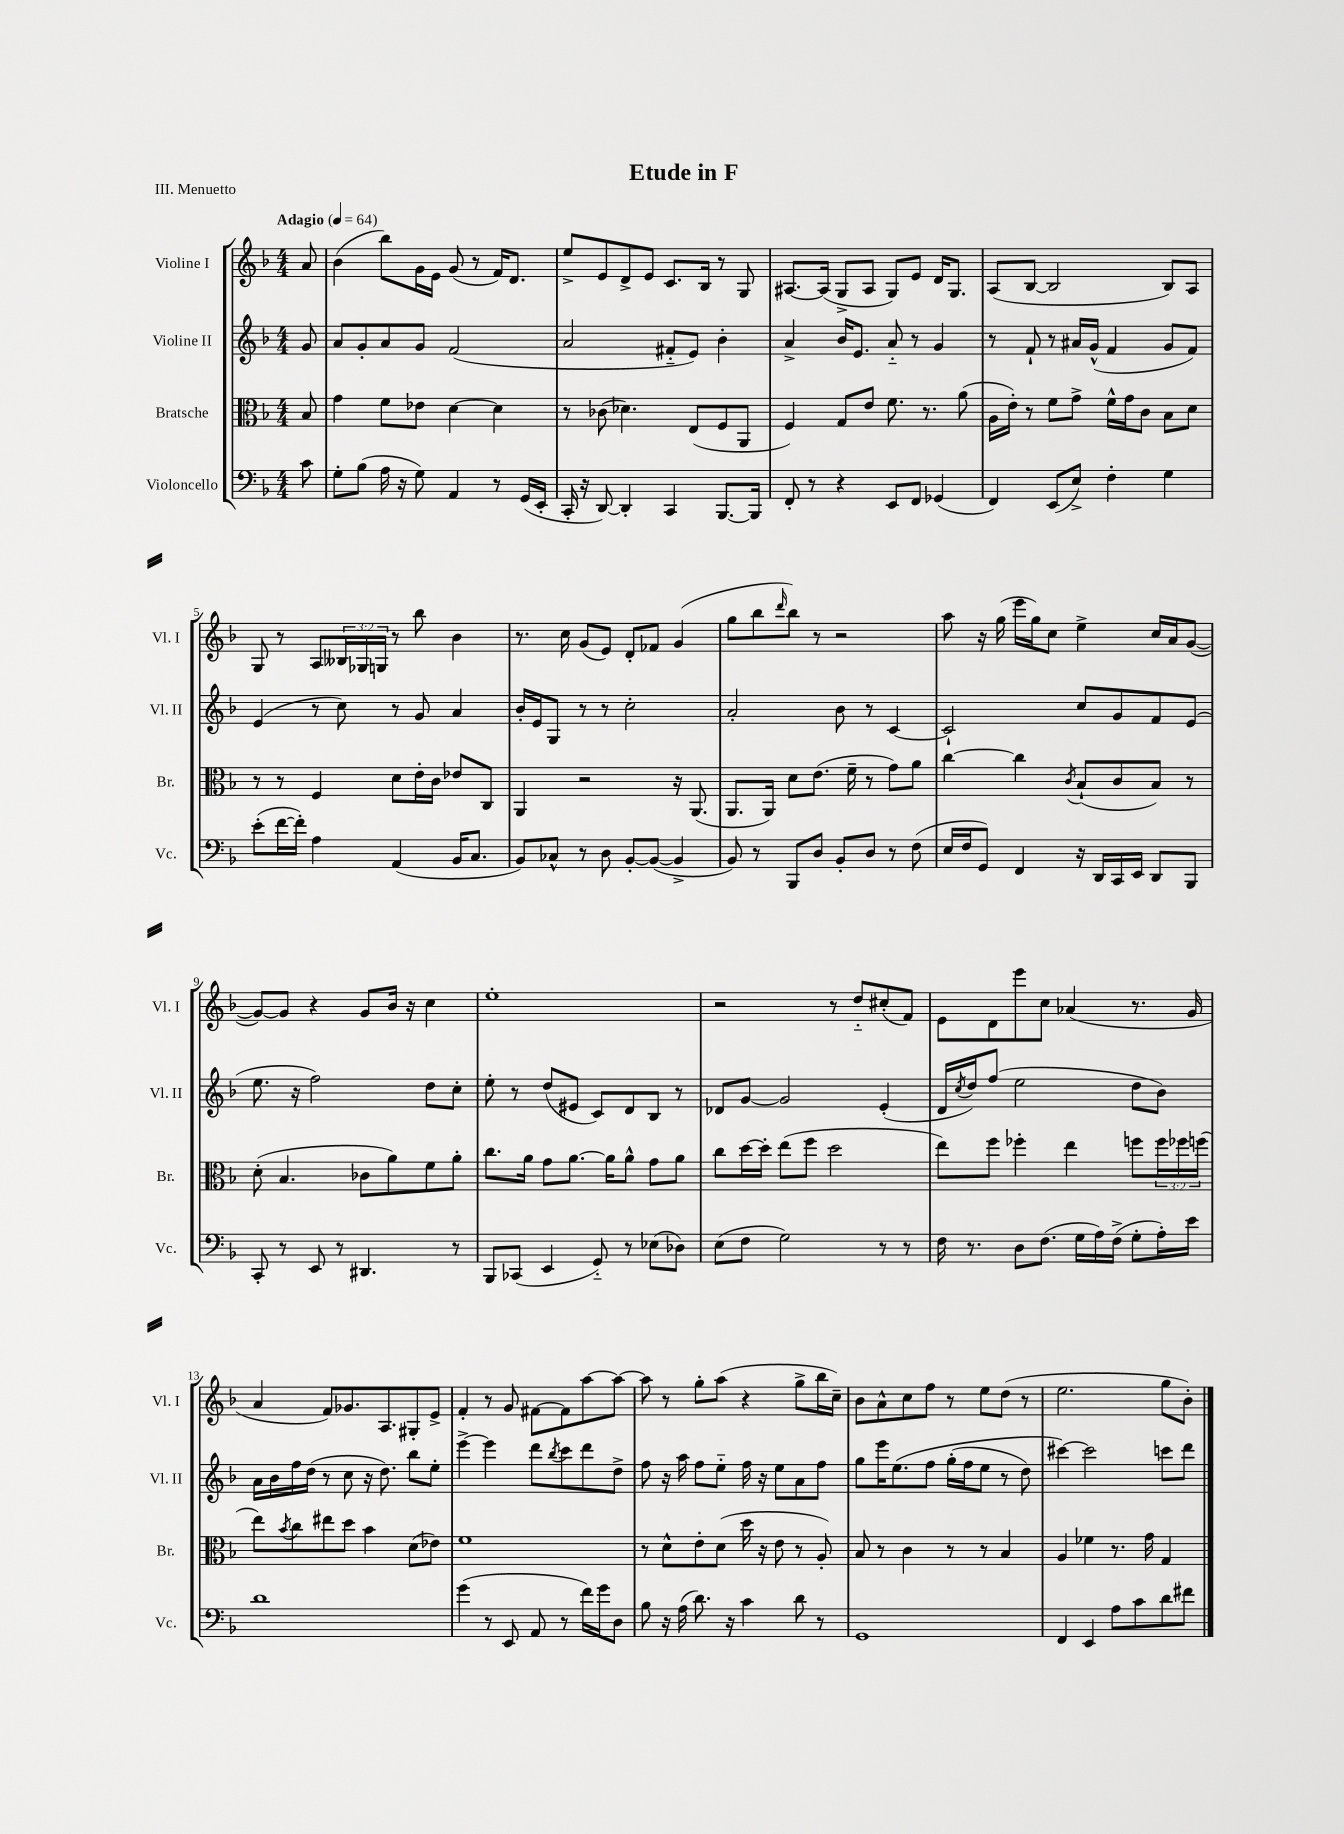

**kern	**kern	**kern	**kern
*staff4	*staff3	*staff2	*staff1
*clefF4	*clefC3	*clefG2	*clefG2
*k[b-]	*k[b-]	*k[b-]	*k[b-]
*M4/4	*M4/4	*M4/4	*M4/4
*MM64	*MM64	*MM64	*MM64
8c	8B-	8g	8a
=	=	=	=
8G'	4g	8a	(4b-
(8B-	.	8g'	.
16A	8f	8a	8bb-)
16r	.	.	.
8G)	8e-	8g	16g
.	.	.	16e
4AA	[4d	(2f	(8g
.	.	.	8r
8r	4d]	.	16f)
.	.	.	8.d
(16GG	.	.	.
16EE'	.	.	.
=	=	=	=
16CC'	8r	2a	8ee^
16r	.	.	.
[8DD)	(8c-	.	8e
4DD']	4.d-)	.	8d^
.	.	.	8e
4CC	.	8f#'~	8.c
.	(8E	8e)	.
.	.	.	16B-
[8.BBB-	8F	4b-'	8r
.	8AA	.	8G
16BBB-]	.	.	.
=	=	=	=
8FF'	4F)	4a^	[8.A#
8r	.	.	.
.	.	.	(16A#]
4r	8G	16b-	8G^
.	.	8.e	.
.	8e	.	8A#
8EE	8.f	8a'~	8G)
8FF	.	8r	8e
.	8.r	.	.
(4GG-	.	4g	16d
.	.	.	8.G
.	(8a	.	.
=	=	=	=
4FF)	16A	8r	(8A
.	16e')	.	.
.	8r	8f`	[8B-
(8EE	8f	8r	2B-]
8E^)	8g^	16a#	.
.	.	(16g^^	.
4F'	16f^^	4f	.
.	16g	.	.
.	8c	.	.
4G	8B-	8g	8B-)
.	8d	8f)	8A
=	=	=	=
(8e'	8r	(4e	8G
[16f	8r	.	8r
16f'])	.	.	.
4A	4F	8r	8A
.	.	8cc)	24B--
.	.	.	24G-
.	.	.	24G
(4AA	8d	8r	8r
.	16e'	8g	8bb-
.	16c	.	.
16BB-	8e-	4a	4b-
8.C	.	.	.
.	8C	.	.
=	=	=	=
8BB-)	4AA	16b-'	8.r
.	.	16e	.
8C-^^	.	8G	.
.	.	.	16cc
8r	2r	8r	(8g
8D	.	8r	8e)
[8BB-'	.	2cc'	8d'
(8BB-_	.	.	8f-
4BB-^]	16r	.	(4g
.	(8.AA	.	.
=	=	=	=
8BB-)	8.AA	2a'	8gg
8r	.	.	8bb-
.	16AA)	.	.
.	.	.	16qqddd
8BBB-	8d	.	8bb-)
8D	(8.e	.	8r
8BB-'	.	8b-	2r
.	16f~	.	.
8D	8r	8r	.
8r	8g)	[4c	.
(8F	8a	.	.
=	=	=	=
16E	[4cc	2c`]	8aa
16F	.	.	.
8GG)	.	.	16r
.	.	.	(16gg
4FF	4cc]	.	16eee
.	.	.	16gg)
.	.	.	8cc
.	8qc	.	.
16r	(8B-`	8cc	4ee^
16DD	.	.	.
16CC	8c	8g	.
16EE	.	.	.
8DD	8B-)	8f	16cc
.	.	.	16a
8BBB-	8r	(8e	([8g
=	=	=	=
8CC'	(8d'	8.ee	8g_)
8r	4.B-	.	8g]
.	.	16r	.
8EE	.	2ff)	4r
8r	.	.	.
4.DD#	8c-	.	8g
.	8a)	.	16b-
.	.	.	16r
.	8f	8dd	4cc
8r	8a'	8cc'	.
=	=	=	=
8BBB-	8.cc	8ee'	1ee'
(8CC-	.	8r	.
.	16a	.	.
4EE	8g	(8dd	.
.	[8.a	8e#	.
8GG'~)	.	8c)	.
.	16a]	.	.
8r	8a^^	8d	.
(8E-	8g	8B-	.
8D-)	8a	8r	.
=	=	=	=
(8E	8cc	8d-	2r
8F	[16dd	[8g	.
.	16dd']	.	.
2G)	(8ee	2g]	.
.	8ff	.	.
.	2dd	.	8r
.	.	.	8dd'~
8r	.	(4e'	(8cc#'
8r	.	.	8f)
=	=	=	=
16F	8ee)	16d	8e
.	.	8qcc	.
8.r	.	16dd)	.
.	8ff	(8ff	8d
8D	4ff-'	2ee	8eee
(8.F	.	.	8cc
.	4ee	.	(4a-
16G	.	.	.
16A)	.	.	.
(16F^	.	.	.
8G'	8ff	8dd	8.r
16A')	24ff	8b-)	.
.	24ff-	.	.
16e	.	.	16g
.	(24ff	.	.
=	=	=	=
1d	8ee)	16a	4a
.	.	16b-	.
.	8qb-	.	.
.	8cc	16ff	.
.	.	(16dd	.
.	8ee#	8r	8f)
.	8dd	8cc	8.g-
.	4b-	16r	.
.	.	8.dd)	8.A
.	(8d	8bb-	8G#'
.	8e-)	8ee'	8e^
=	=	=	=
(4g	1f	[4eee^	4f'
8r	.	4eee]	8r
8EE	.	.	8g
8AA	.	8ddd	[8f#
.	.	8qbb-	.
8r	.	8ccc	8f#]
16f)	.	8ddd	[8aa
16g	.	.	.
8D	.	8dd^	8aa_
=	=	=	=
8B-	8r	8ff	8aa]
16r	8d^^	16r	8r
(16A	.	16aa	.
8.d)	8e'	8ff	8gg'
.	(8d	8ee'~	(8aa
16r	.	.	.
4c	16dd	16ff	4r
.	16r	16r	.
.	8e	8ee	.
8d	8r	8a	8gg^
8r	8A')	8ff	16bb-
.	.	.	16cc~)
=	=	=	=
1GG	8B-	8gg	8b-
.	8r	16eee	8a^^
.	.	&(8.ee	.
.	4c	.	8cc
.	.	8ff	8ff
.	8r	(16gg'	8r
.	.	16ff	.
.	8r	8ee	8ee
.	4B-	8r	(8dd
.	.	8dd)	8r
=	=	=	=
4FF	4A	[4ccc#&)	2.ee
4EE	4f-	2ccc#]	.
8A	8.r	.	.
8c	.	.	.
.	16g	.	.
8d	4G	8ccc	8gg
8f#	.	8ddd	8b-')
==	==	==	==
*-	*-	*-	*-
